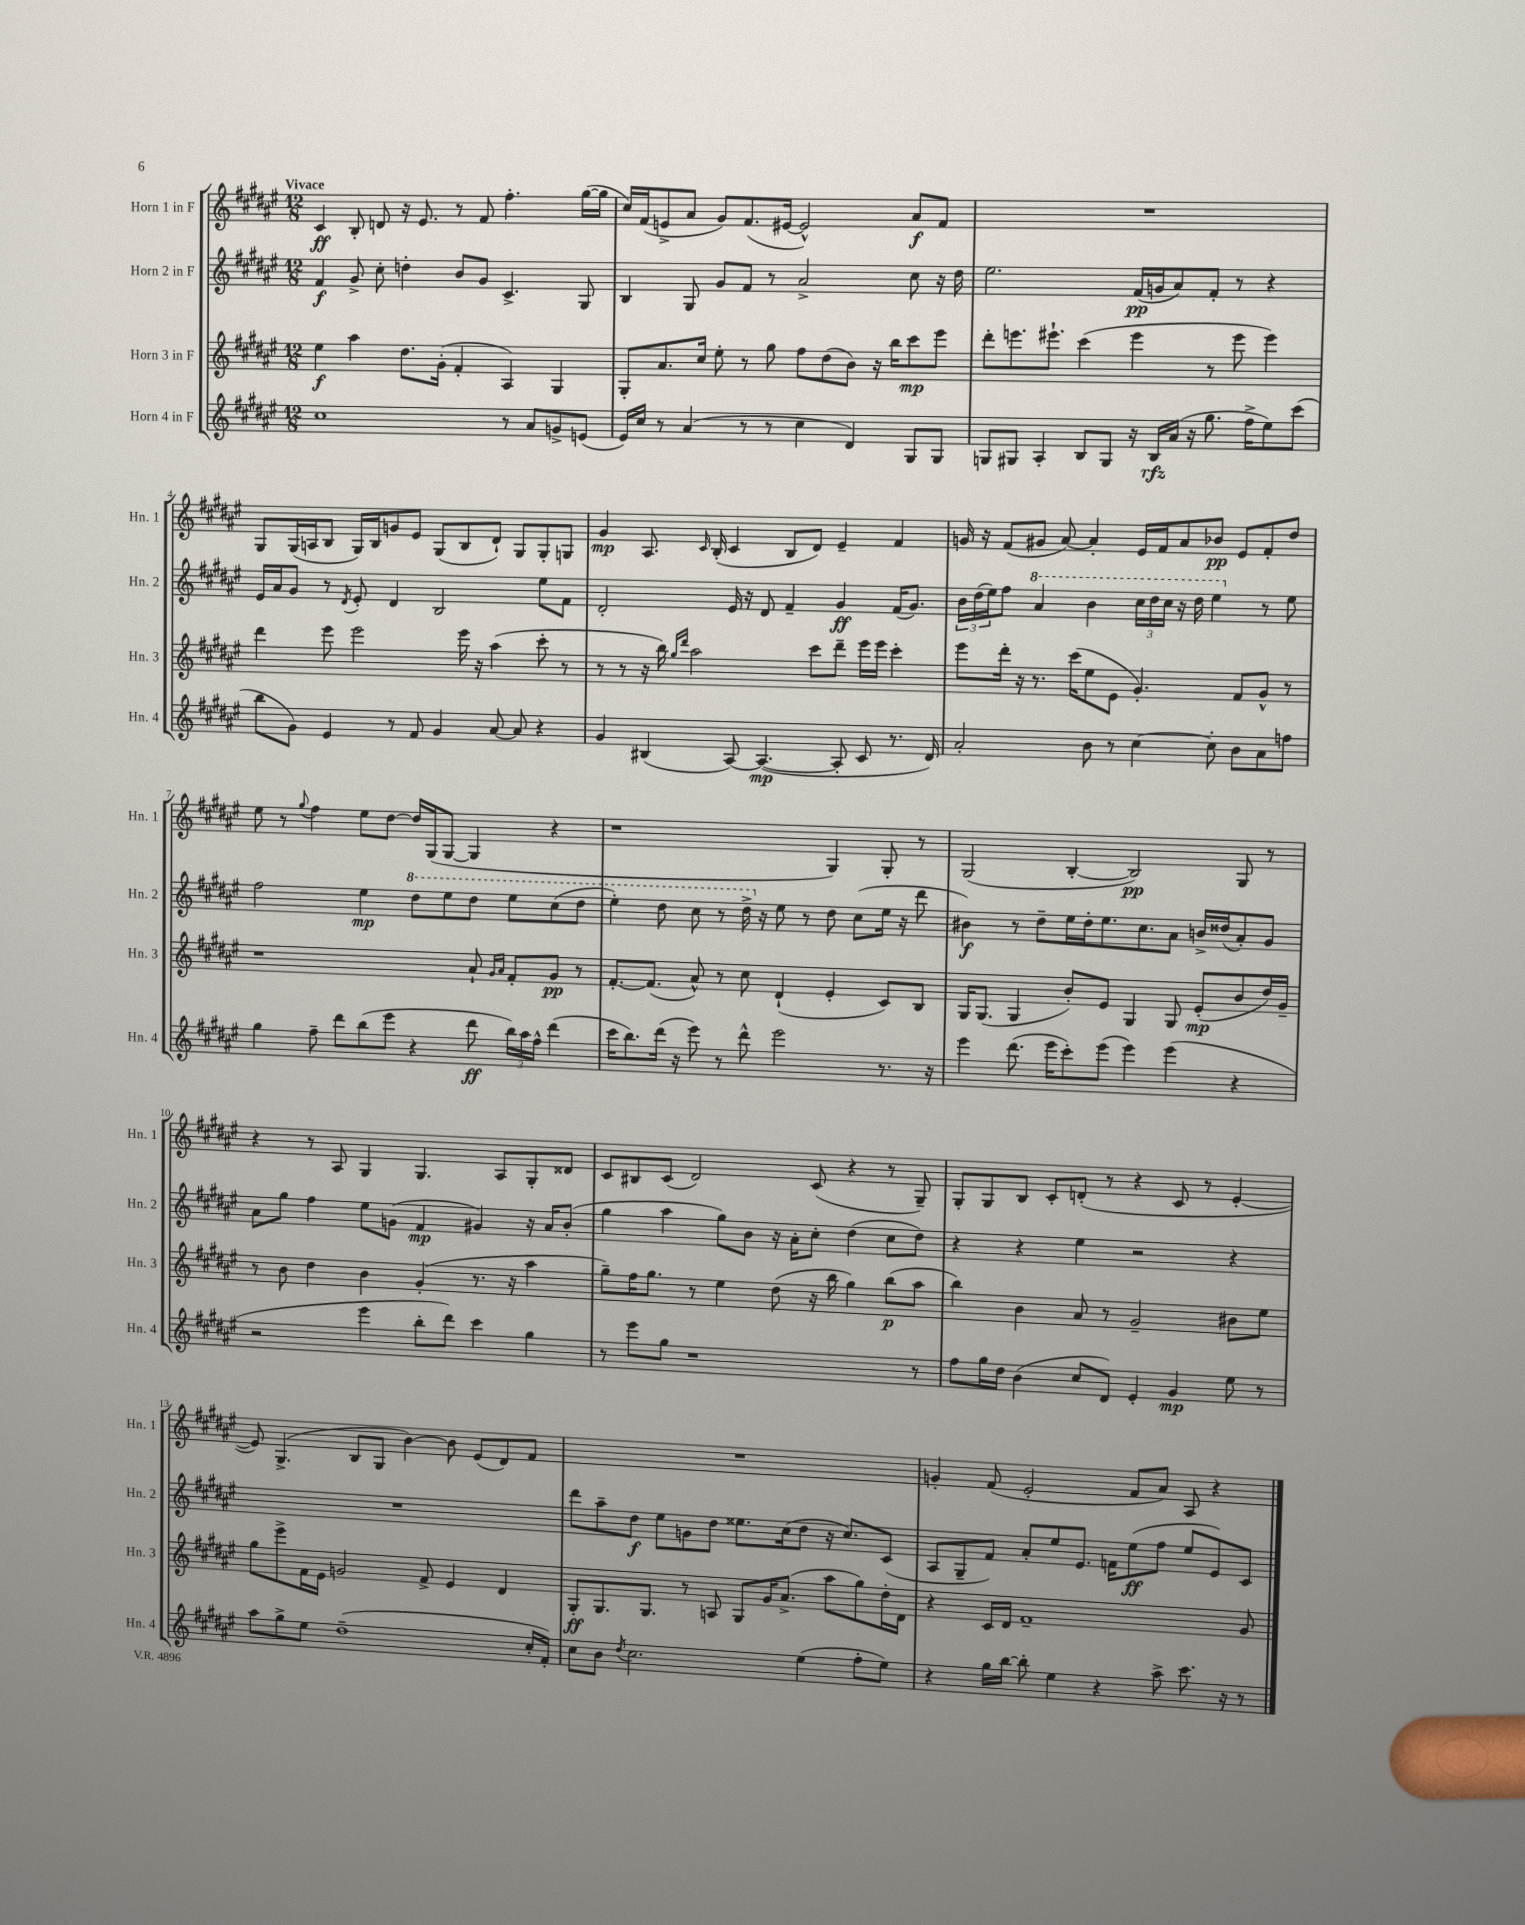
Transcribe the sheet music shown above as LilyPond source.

<<
\new StaffGroup <<
\new Staff = "s0" \with { instrumentName = "Horn 1 in F" shortInstrumentName = "Hn. 1" } {
    \clef treble \key fis \major \numericTimeSignature \time 12/8 \tempo "Vivace"
    cis'4\ff b8-. d'8 r16 eis'8. r8 fis'8 fis''4.-. gis''16~( gis''16 |
    cis''16) fis'16( e'8-> ais'8 gis'8) fis'8.( eis'16~ eis'2-^) ais'8\f fis'8 |
    R1. |
    gis8 gis16( a16 b8 gis16) b16 g'8 eis'8 gis8( b8 dis'8-!) gis8 gis8-. g8 |
    gis'4\mp ais8. \grace { cis'16 } b16-.( cis'4 b8 dis'8) eis'4-- fis'4 |
    g'16 r16 fis'8( gis'8 ais'8~) ais'4-. eis'16 fis'16 ais'8 bes'8\pp eis'8 fis'8-. dis''8 |
    eis''8 r8 \appoggiatura { gis''8 } fis''4 eis''8 dis''8~ dis''16 gis16( gis8~ gis4 r4 |
    r1 gis4) gis8-. r8 |
    gis2( b4~-. b2\pp) gis8 r8 |
    r4 r8 ais8 gis4 gis4. ais8 gis8-. disis'8 |
    cis'8 bis8 cis'8( dis'2) cis'8( r4 r8 gis8--) |
    gis8-. gis8 b8 cis'8-. d'8-.( r8 r4 cis'8 r8 eis'4~-. |
    eis'8) gis4.->( b8 gis8 b'4~) b'8 eis'8( dis'8) fis'8 |
    R1. |
    g'4-. fis'8( eis'2-. fis'8 ais'8) ais8 r4 \bar "|." |
}
\new Staff = "s1" \with { instrumentName = "Horn 2 in F" shortInstrumentName = "Hn. 2" } {
    \clef treble \key fis \major \numericTimeSignature \time 12/8
    fis'4\f gis'8-> cis''8-. d''4-. b'8 gis'8 cis'4.-> gis8 |
    b4 gis8 gis'8 fis'8 r8 ais'2-> cis''8 r16 dis''16 |
    eis''2. fis'16\pp( g'16 ais'8) fis'8-. r8 r4 |
    eis'16 ais'16 gis'8 r8 \acciaccatura { dis'8 } eis'8-. dis'4 b2 eis''8 fis'8 |
    dis'2-. eis'16 r16 dis'8 fis'4-- gis'4\ff fis'16( gis'8.) |
    \tuplet 3/2 { b'16 dis''16( eis''16) } fis''8 \ottava #1 ais''4 b''4 \tuplet 3/2 { cis'''16 dis'''16 cis'''16 } r16 dis'''16 eis'''4 \ottava #0 r8 eis''8 |
    fis''2 eis''4\mp \ottava #1 dis'''8 eis'''8 dis'''8 eis'''8 cis'''8( dis'''8 |
    eis'''4-.) dis'''8 cis'''8 r8 dis'''16-> \ottava #0 r16 eis''8 r8 dis''8 cis''8( eis''16 r16 dis'''8 |
    bis'4\f) r8 dis''8-- eis''16 dis''16-. eis''8. cis''8. ais'8 b'16-> disis''16( ais'8-.) gis'8 |
    ais'8 gis''8 fis''4 eis''8 g'8( fis'4\mp gis'4) r16 ais'16 b'8-.( |
    gis''4 ais''4 gis''8) b'8 r16 ais'16-. cis''8-. dis''4( cis''8 dis''8) |
    r4 r4 eis''4 r2 r4 |
    R1. |
    dis'''8 ais''8-- dis''8\f eis''8 g'8 dis''8 eisis''8. cis''16( dis''8 r16 cis''8.) cis'8( |
    ais8 gis8-- fis'8) ais'8-. eis''8 eis'8. f'16 eis''8\ff( fis''8 eis''8 eis'8) cis'8 \bar "|." |
}
\new Staff = "s2" \with { instrumentName = "Horn 3 in F" shortInstrumentName = "Hn. 3" } {
    \clef treble \key fis \major \numericTimeSignature \time 12/8
    eis''4\f ais''4 dis''8. gis'16-.( fis'4-. ais4) gis4 |
    gis8-. ais'8. cis''16 eis''8-. r8 gis''8 fis''8 dis''8( b'8) r16 b''16 cis'''8\mp eis'''8 |
    dis'''8-. e'''8. eis'''8.-! cis'''4( eis'''4 r8 eis'''8 eis'''4) |
    dis'''4 eis'''8 eis'''2 eis'''16 r16 ais''4( cis'''8-. r8 |
    r8 r8 r16 b''16) \grace { gis''16 dis'''16 } ais''2 cis'''8 dis'''8-- eis'''16 eis'''16 cis'''4-. |
    eis'''8 dis'''16-. r16 r8. cis'''16( eis''8 eis'8 gis'4.-.) fis'8 gis'8-^ r8 |
    r1 ais'8-! \grace { gis'16 ais'16 } fis'8-. gis'8\pp r8 |
    fis'8.~-. fis'8.( ais'8-^) r8 cis''8 dis'4-!( eis'4-. cis'8) b8 |
    gis16 gis8.( gis4 b'8-.) eis'8 gis4 gis8 eis'8-.\mp( b'8 dis''16) gis'16-- |
    r8 b'8 dis''4 b'4 gis'4-.( r8. r16 ais''4 |
    gis''8--) fis''16 gis''8. r8 eis''4 dis''8( r16 b''16 gis''4) b''8\p( ais''8 |
    b''4) b'4 ais'8 r8 gis'2-- bis'8 eis''8 |
    gis''8 eis'''8-> fis'16 eis'16 g'2 fis'8-> eis'4 dis'4 |
    gis8-.\ff gis8. gis8. r8 a8 gis8 gis'16 ais'8.->( ais''8 gis''8) dis''16-. dis'16 |
    r4 cis'16 dis'16 fis'1-- gis'8 \bar "|." |
}
\new Staff = "s3" \with { instrumentName = "Horn 4 in F" shortInstrumentName = "Hn. 4" } {
    \clef treble \key fis \major \numericTimeSignature \time 12/8
    cis''1 r8 ais'8 g'8-> e'8( |
    eis'16) cis''16 r8 ais'4( r8 r8 cis''4 dis'4) gis8 gis8 |
    g8 gis8 ais4-. b8 gis8 r16 b16\rfz ais'16( r16 gis''8. fis''16-> eis''8) cis'''8( |
    b''8 gis'8) eis'4 r8 fis'8 gis'4 ais'8~ ais'8 r4 |
    gis'4 bis4( ais8~) ais4.~\mp( ais8-. cis'8 r8. dis'16) |
    ais'2-. b'8 r8 cis''4~ cis''8-. b'8 ais'8 f''8 |
    gis''4 fis''8-- dis'''8 b''8( eis'''8 r4 dis'''8\ff \tuplet 3/2 { b''16) ais''16 fis''16-^ } dis'''4( |
    cis'''16 b''8.) dis'''16( r16 eis'''8) r8 dis'''8-^ eis'''2 r8. r16 |
    eis'''4 dis'''8.( eis'''16 cis'''8-.) eis'''8( eis'''4) eis'''4( r4 |
    r2 eis'''4 b''8-. dis'''8) cis'''4 gis''4 |
    r8 eis'''8 gis''8 r1 r8 |
    fis''8 gis''16 dis''16 b'4( cis''8 dis'8) eis'4-. gis'4\mp eis''8 r8 |
    ais''8 gis''8-> eis''8 dis''1--( cis''16-. fis'16-.) |
    cis''8 b'8 \acciaccatura { dis''8 } cis''2. eis''4( fis''8-. eis''8) |
    r4 gis''16 b''16~ b''8-. eis''4 r4 ais''8-> cis'''8. r16 r8 \bar "|." |
}
>>
>>
